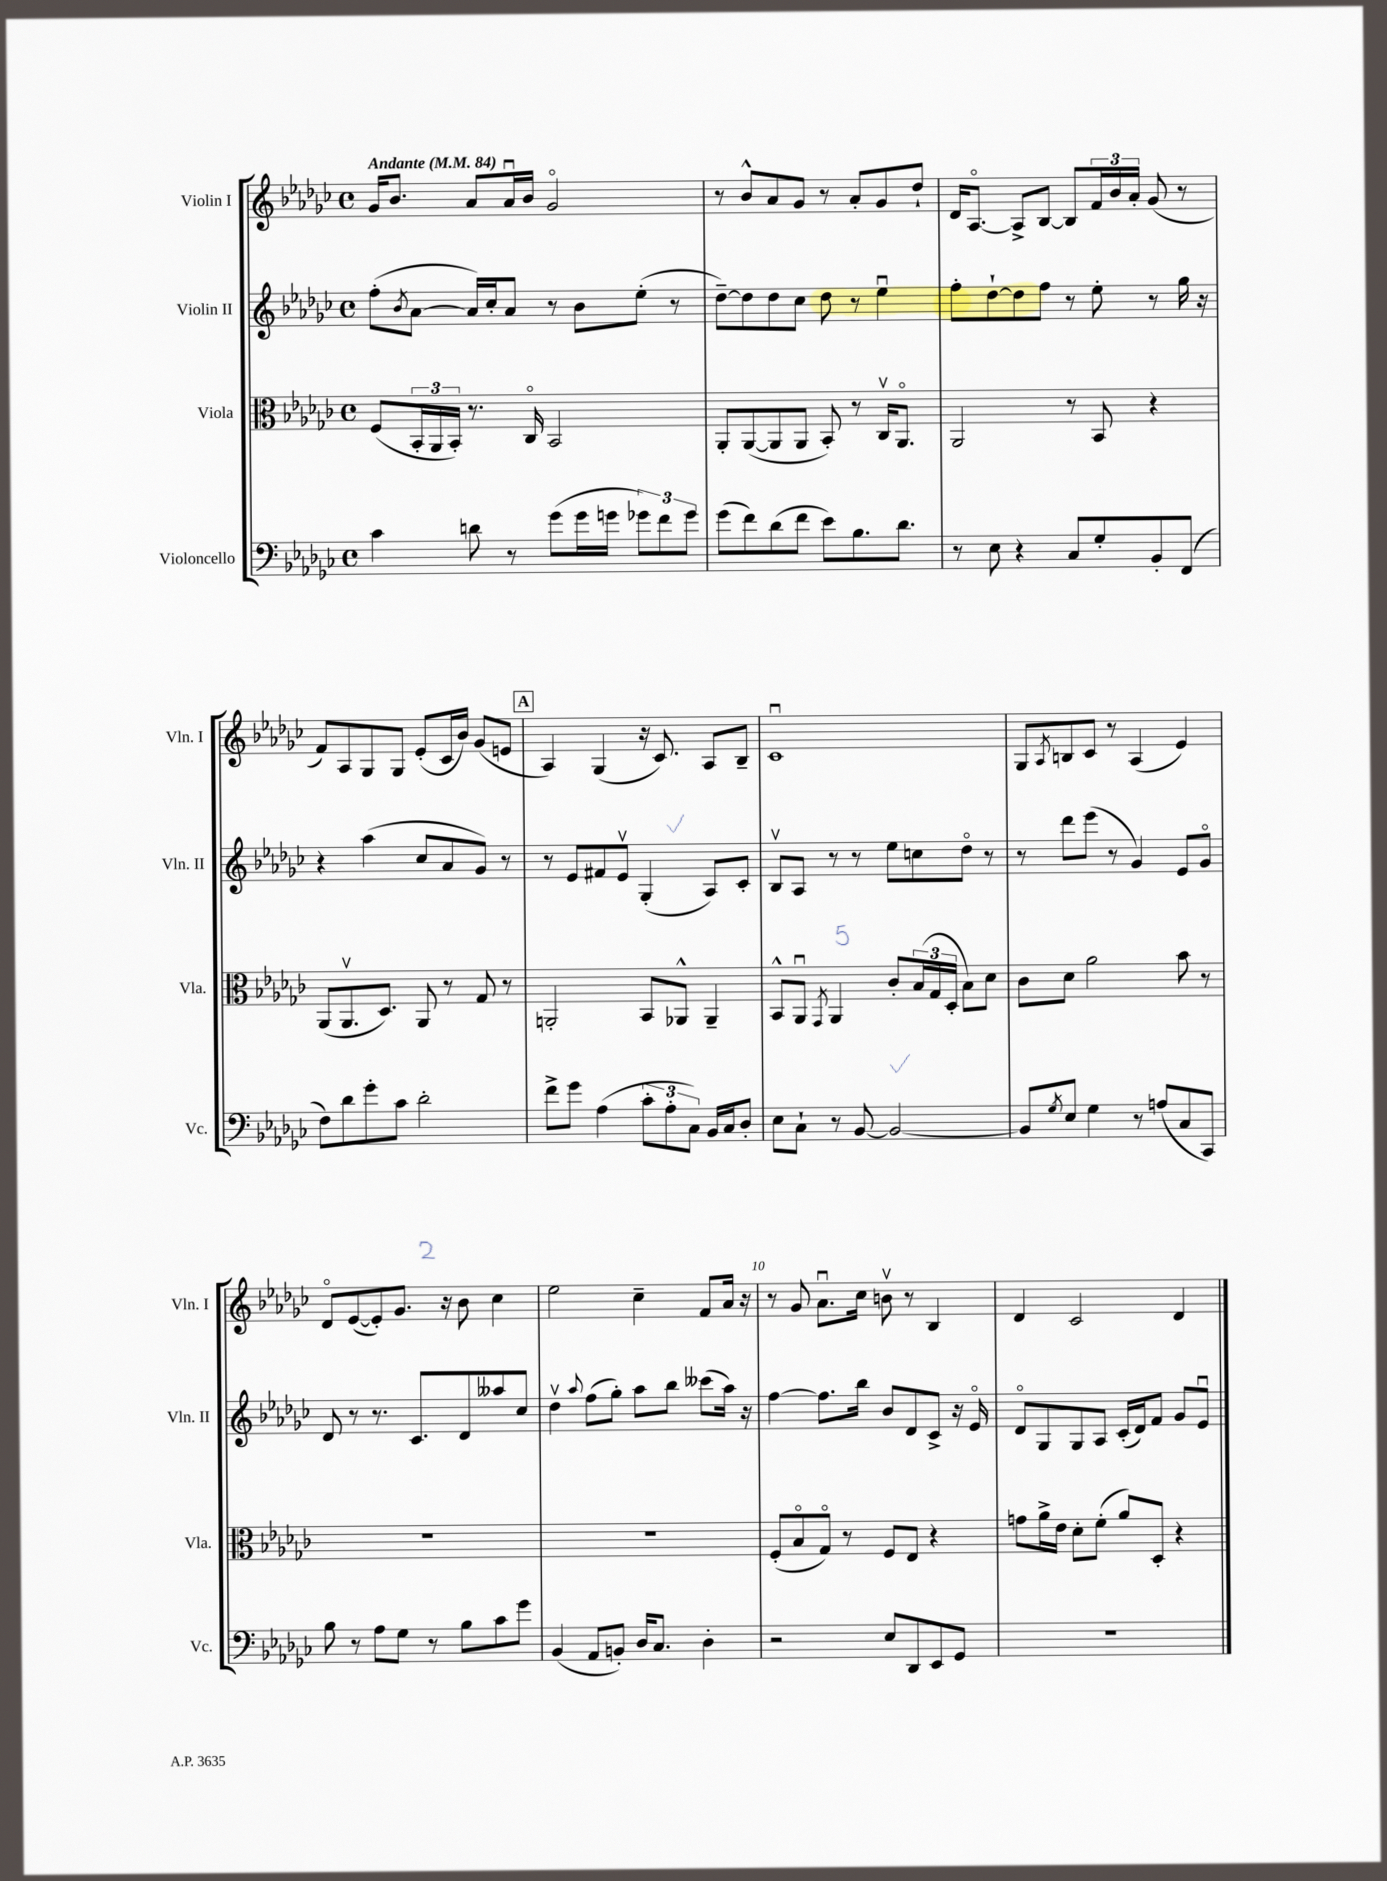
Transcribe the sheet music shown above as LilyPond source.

<<
\new StaffGroup <<
\new Staff = "s0" \with { instrumentName = "Violin I" shortInstrumentName = "Vln. I" } {
    \clef treble \key ges \major \defaultTimeSignature \time 4/4 \tempo "Andante" 4 = 84
    ges'16 bes'8. aes'8 aes'16\downbow bes'16 ges'2\flageolet |
    r8 bes'8-^ aes'8 ges'8 r8 aes'8-. ges'8 des''8-! |
    des'16 aes8.~\flageolet aes8-> bes8~ bes8 \tuplet 3/2 { f'16 bes'16 aes'16-. } ges'8( r8 |
    f'8) aes8 ges8 ges8 ees'8-.( ces'16 bes'16) ges'8( e'8 |
    \mark \markup { \box "A" } aes4) ges4( r16 ces'8.) aes8 bes8-- |
    ces'1\downbow |
    ges8 \acciaccatura { aes8 } b8 ces'8 r8 aes4( ees'4) |
    des'8\flageolet ees'8~( ees'8-.) ges'8. r16 bes'8 ces''4 |
    ees''2 ces''4-- f'8 aes'16 r16 |
    r8 ges'8 aes'8.\downbow ces''16 b'8\upbow r8 bes4 |
    des'4 ces'2 des'4 \bar "|." |
}
\new Staff = "s1" \with { instrumentName = "Violin II" shortInstrumentName = "Vln. II" } {
    \clef treble \key ges \major \defaultTimeSignature \time 4/4
    f''8-.( \acciaccatura { bes'8 } aes'8~ aes'16) ces''16-. aes'8 r8 bes'8 ees''8-.( r8 |
    des''8~--) des''8 des''8 ces''8 des''8 r8 ees''4\downbow |
    f''8-. des''8~-! des''8 f''8 r8 ees''8-. r8 ges''16 r16 |
    r4 aes''4( ces''8 aes'8 ges'8) r8 |
    \mark \markup { \box "A" } r8 ees'8 fis'8 ees'8\upbow ges4-.( aes8) ces'8-. |
    bes8\upbow aes8 r8 r8 ees''8 c''8 des''8\flageolet r8 |
    r8 des'''8 ees'''8( r8 ges'4) ees'8 ges'8\flageolet |
    des'8 r8 r8. ces'8. des'8 aeses''8 ces''8 |
    des''4\upbow \appoggiatura { aes''8 } f''8( ges''8-.) aes''8 bes''8 ceses'''8( aes''16) r16 |
    f''4~ f''8. bes''16 bes'8 des'8 ces'8-> r16 ees'16\flageolet |
    des'8\flageolet ges8 ges8 aes8 ces'16-.( des'16) f'8 ges'8 ees'8\downbow \bar "|." |
}
\new Staff = "s2" \with { instrumentName = "Viola" shortInstrumentName = "Vla." } {
    \clef alto \key ges \major \defaultTimeSignature \time 4/4
    f8( \tuplet 3/2 { bes,16-. aes,16 bes,16-.) } r8. ces16\flageolet bes,2 |
    aes,8-. aes,8~( aes,8 aes,8 bes,8-.) r8 ces16\upbow aes,8.\flageolet |
    aes,2 r8 bes,8 r4 |
    aes,8( aes,8.\upbow des8.) aes,8 r8 ges8 r8 |
    \mark \markup { \box "A" } a,2-. bes,8 aes,8-^ aes,4-- |
    bes,8-^ aes,8\downbow \acciaccatura { ges,8 } aes,4 ces'8-. \tuplet 3/2 { bes16( ges16 des16-. } bes8) des'8 |
    ces'8 des'8 aes'2 bes'8 r8 |
    R1 |
    R1 |
    f8-.( bes8\flageolet ges8\flageolet) r8 f8 ees8 r4 |
    g'8 aes'16-> ees'16 des'8-. f'8-.( aes'8) des8-. r4 \bar "|." |
}
\new Staff = "s3" \with { instrumentName = "Violoncello" shortInstrumentName = "Vc." } {
    \clef bass \key ges \major \defaultTimeSignature \time 4/4
    ces'4 d'8 r8 ges'8( ges'16 g'16 \tuplet 3/2 { ges'8) f'8 ges'8 } |
    ges'8( f'8) des'8( f'8 ees'8) bes8. des'8. |
    r8 ees8 r4 ces8 ges8-. bes,8-. f,8( |
    f8) des'8 ges'8-. ces'8 des'2-. |
    \mark \markup { \box "A" } f'8-> ges'8 aes4( \tuplet 3/2 { ces'8-. aes8-. ces8) } bes,16 ces16 des8-. |
    ees8 ces8-! r8 bes,8~ bes,2~ |
    bes,8 \acciaccatura { ges8 } ees8 ges4 r8 a8( ces8 ces,8) |
    bes8 r8 aes8 ges8 r8 bes8 ces'8 ges'8 |
    bes,4( aes,8 b,8-.) des16 ces8. des4-. |
    r2 ees8 des,8 ees,8 ges,8 |
    R1 \bar "|." |
}
>>
>>
\layout { \context { \Score \override BarNumber.break-visibility = ##(#f #t #t) barNumberVisibility = #(every-nth-bar-number-visible 5) } }
